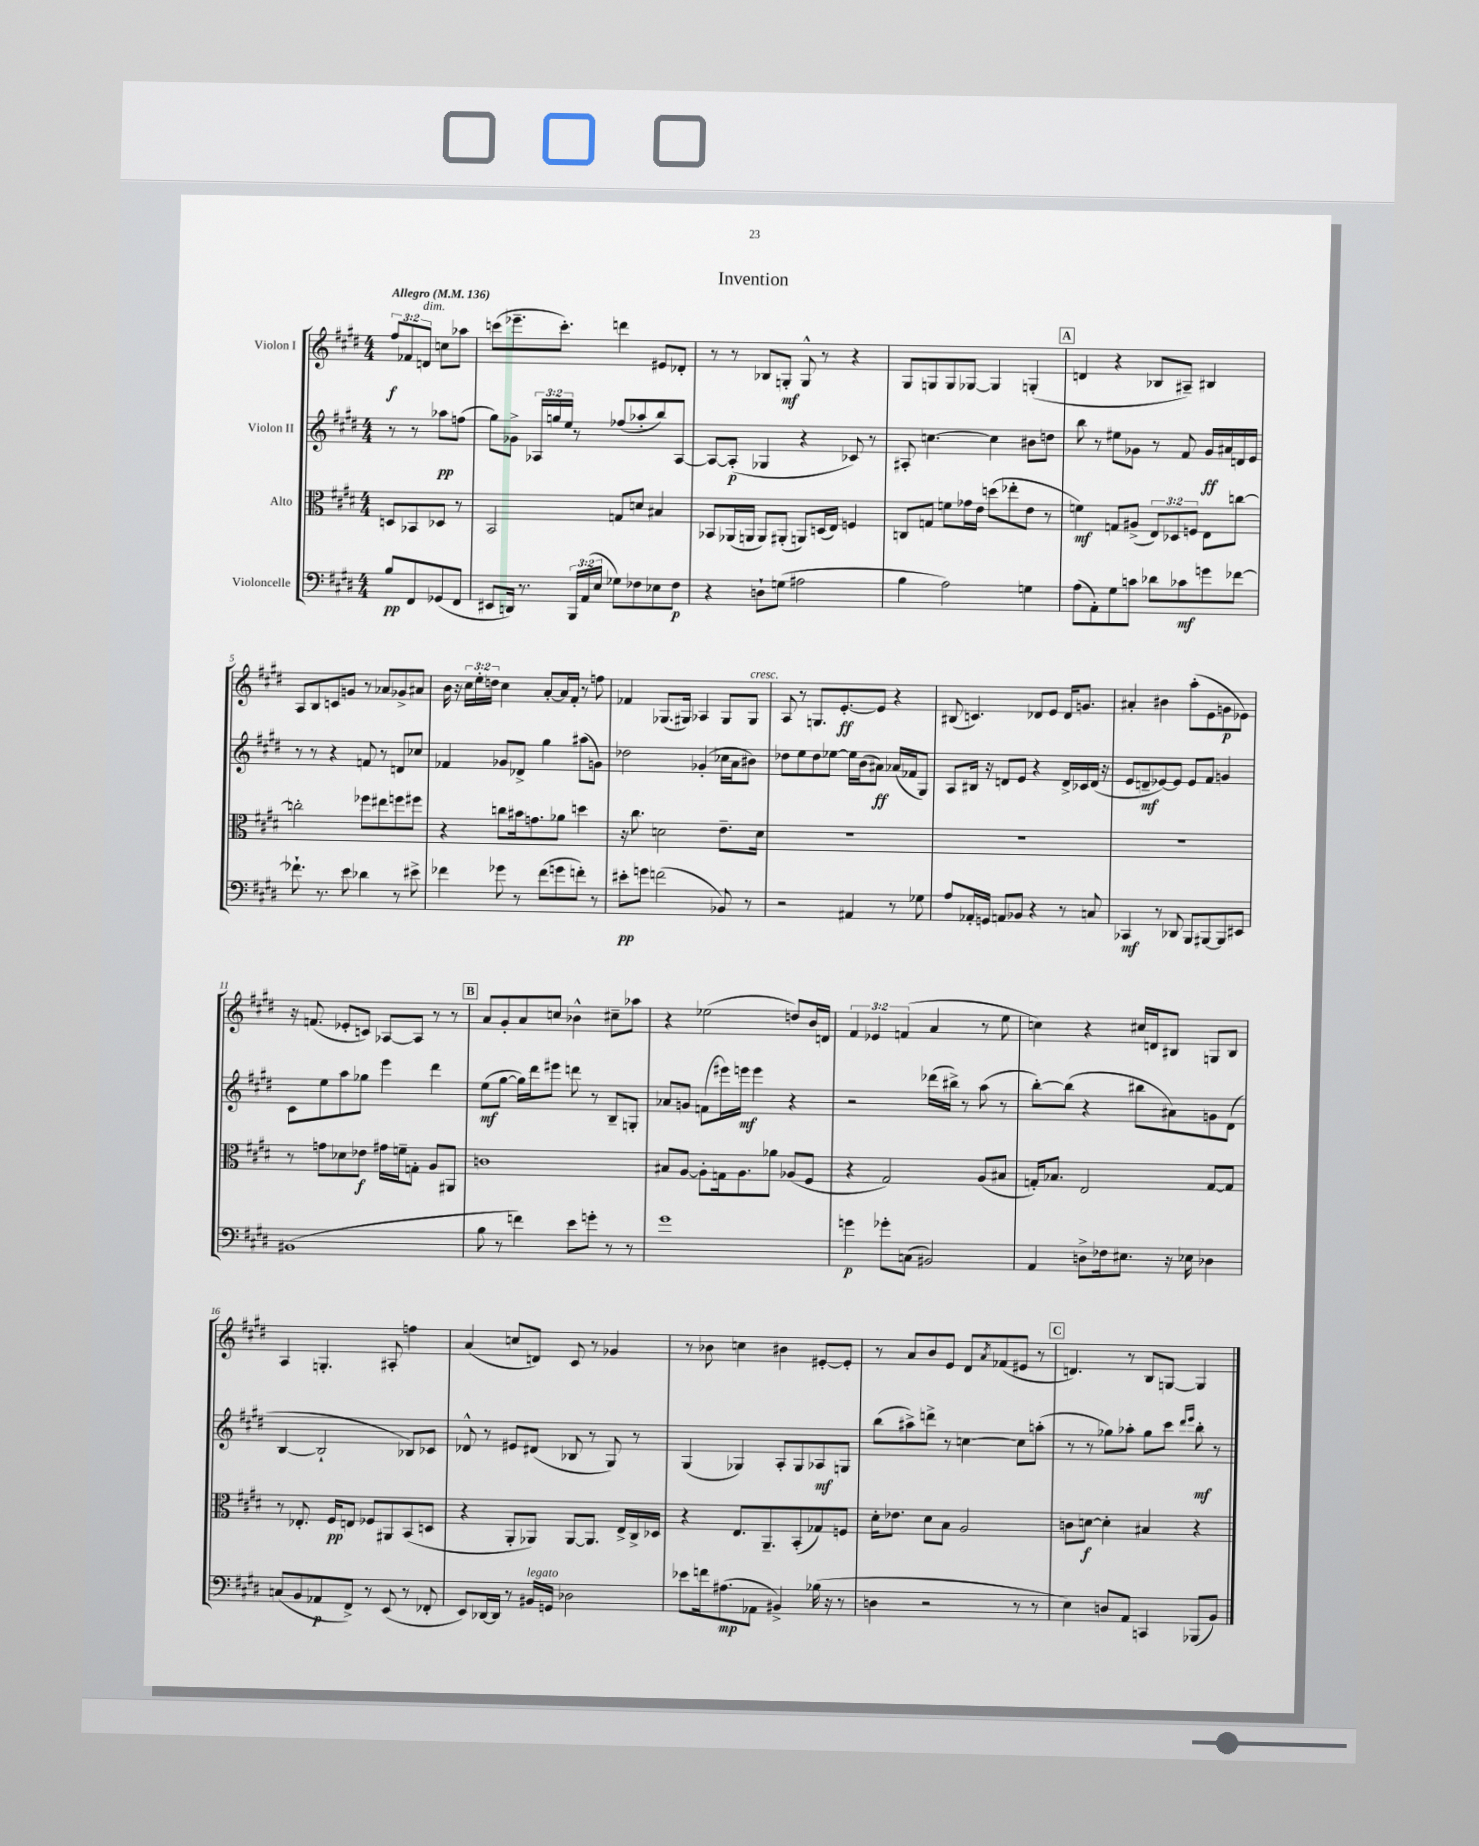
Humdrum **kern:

**kern	**kern	**kern	**kern
*staff4	*staff3	*staff2	*staff1
*clefF4	*clefC3	*clefG2	*clefG2
*k[f#c#g#d#]	*k[f#c#g#d#]	*k[f#c#g#d#]	*k[f#c#g#d#]
*M4/4	*M4/4	*M4/4	*M4/4
*MM136	*MM136	*MM136	*MM136
8B	8D	8r	12ff#
.	.	.	12f-
8FF#	8BB-	8r	.
.	.	.	12d
(8GG-	8D-	8aa-	8cc
8FF#	8r	(8ff	8aa-
=	=	=	=
8EE#	2BB	8gg#)	(8ccc
16DD)	.	8g-^	8.eee-~
8.r	.	.	.
.	.	24A-	.
.	.	24gg	.
.	.	.	8.ccc')
.	.	24ee	.
24BBB	.	8r	.
(24AA	.	.	.
24E	.	.	.
8G-)	8G	(8ff-	4ddd
8F-	8d	8aa-'	.
8E-	4B#	8bb)	8e#
8F-	.	[8A-	8d-'
=	=	=	=
4r	8BB-	8A-_	8r
.	(16AA-	(8A-']	8r
.	16AA	.	.
8D`	8AA)	4G-	8B-
(8G	(8AA#'	.	8G'
2A#	8AA)	4r	8G^^
.	(16D	.	8r
.	16E)	.	.
.	4F	8c-)	4r
.	.	8r	.
=	=	=	=
4B	8C	8A#'	8G#
.	8G	[4.cc	8G
2A)	8f	.	8G
.	16g-	.	[8G-
.	16e	.	.
.	(8dd	4cc]	4G-]
.	8ee-'	.	.
4G	8e	8b#	(4G'
.	8r	8dd	.
=	=	=	=
(8A	4f)	8bb	4d
8AA')	.	8r	.
8G#	8G	8ee#	4r
8c	(8A#^	8g-	.
8d-	12E)	8r	8B-
.	12D-	.	.
8c-	.	8f#	8A#~)
.	12F	.	.
8g	8E	16g-	4B#
.	.	16a#	.
[8f-	[8cc	16d	.
.	.	16e	.
=	=	=	=
8.f-`]	2cc']	8r	8A
.	.	8r	8B
8.r	.	.	.
.	.	4r	8c
8e	.	.	8g
4d-	8ff-	8f	8r
.	8ee#	8r	8a-
8r	8ff	8d	8g-^
8e#^	8ff#	8cc-	8a#
=	=	=	=
4f-	4r	4f-	16b
.	.	.	16r
.	.	.	24cc#
.	.	.	24ee'
.	.	.	24dd
8g-	8cc	8g-	4cc#
8r	16b#	8d-^	.
.	8.g	.	.
(8f-	.	4gg#	[8a'
8g	8a-	.	16a]
.	.	.	16f#'
8f')	4dd	(8aa#	8r
8r	.	8g)	8ff
=	=	=	=
8e#'	16r	2dd-	4f-
.	8.cc#	.	.
8g	.	.	.
(2f	2d	.	(8.G-
.	.	.	16G#)
.	.	(4g-'	4A-
8BB-)	8.e~	16cc-	8G#
.	.	16a	.
8r	.	8b#)	8G#
.	16d	.	.
=	=	=	=
2r	1r	8dd-	8A
.	.	8ee	8r
.	.	8dd-	8.G
.	.	[8ee-	.
.	.	.	[8.e'
4AA#	.	16ee-]	.
.	.	(16b	.
.	.	8a#)	8e]
8r	.	(16a-	4r
.	.	16f-	.
8G-	.	8G#)	.
=	=	=	=
8A	1r	8A	(8B#
16AA-'	.	16B#	4.c)
16GG	.	16r	.
8AA	.	8d	.
8BB-	.	8e	.
4r	.	4r	8d-
.	.	.	8e
8r	.	16d^	16d-
.	.	16c-	8.g
8C	.	(16d	.
.	.	16r	.
=	=	=	=
4CC-	1r	8e	4a#'
.	.	8d~	.
8r	.	[8e-)	4b#
8DD-	.	8e-]	.
8BBB	.	8e-	(8aa'
[8BBB#	.	8f#	8e
8BBB#]	.	4g	8g
8EE#	.	.	8e-)
=	=	=	=
(1BB#	8r	8c#	16r
.	.	.	(8.f
.	8g	8ee	.
.	8d-	8aa	8e-'
.	8e-	8gg-	8c)
.	16g#	4eee	[8A-
.	16f~	.	.
.	8G'	.	8A-]
.	8A	4ddd#	8r
.	8AA#	.	8r
=	=	=	=
8B	1c	(8ee	8a
8r	.	[8gg#	8g#'
4f)	.	16gg#])	8a
.	.	16ddd#	.
.	.	8eee#	8cc
8e	.	8ddd	4b-^^
8g'	.	8r	.
8r	.	8B~	8cc#~
8r	.	8G'	8aa-
=	=	=	=
1g#	8B#	8a-	4r
.	[8A	8g	.
.	8A']	(8f	(2ee-
.	16G	16eee#)	.
.	8.A	16eee	.
.	.	4eee	.
.	8a-	.	.
.	(8A-	4r	8dd)
.	8F#	.	16b
.	.	.	16d
=	=	=	=
4g	4r	2r	6f#
.	.	.	6e-
8g-'	2G#)	.	.
.	.	.	(6f
(8C	.	.	.
2BB#)	.	(16ddd-	4a
.	.	16bb#^)	.
.	.	8r	.
.	(8A	(8aa	8r
.	8B#	8r	8ee
=	=	=	=
4AA	16G')	[8bb')	4cc)
.	8.B-	.	.
.	.	(8bb]	.
8D^	2E	4r	4r
16F-	.	.	.
8.E#	.	.	.
.	.	8bb#	16cc#
.	.	.	16d
16r	.	8a#)	8B#
16E-	.	.	.
4D-	[8G	8g	8G
.	8G]	(8d#	8B#
=	=	=	=
(8C	8r	[4B	4A
8BB	8.E-'	.	.
8AA-	.	2B`]	4.G'
.	16F#	.	.
8FF#^)	8E	.	.
8r	8F-	.	.
(8EE	8AA#	.	8A#'
8r	(8BB	8B-)	4ff
8FF-'	8D	8c-	.
=	=	=	=
8EE)	4r	8d-^^	(4a
[16DD-	.	8r	.
16DD-]	.	.	.
8r	8AA'	8e#	8cc
16BB#	8AA-)	(8d#	8d)
16GG	.	.	.
2D-	[8AA-	8B-	8c#
.	8.AA-]	8r	8r
.	.	8G#)	4g-
.	16E^	.	.
.	16C#^	8r	.
.	16D-	.	.
=	=	=	=
8e-	4r	(4G#	8r
16f	.	.	8b-
(8.A#	.	.	.
.	8.E	4G-)	4cc
8AA-	.	.	.
.	8.AA~	.	.
4BB#^)	.	8A'	4b#
.	(8BB'	8G-	.
(16B-	8G-)	8A-	[8e#'
16r	.	.	.
8r	8F	8G	8e#']
=	=	=	=
4D	16d#'	(8bb	8r
.	8.e-	.	.
.	.	8aa#^)	8a
2r	8d#	8ddd^	8b
.	8B	8r	8e
.	2A	[4cc	8d#
.	.	.	8qa
.	.	.	(8f-
8r	.	8cc]	8e#
8r	.	(8aa'	8r
=	=	=	=
4E)	8c	8r	4.d)
.	[8d	8r	.
8D	4d']	8gg-)	.
8AA	.	8aa-'	8r
4CC	4B#	8gg-	8B
.	.	8ccc#	[8G
.	.	16qqddd#	.
.	.	16qqeee	.
(8BBB-	4r	8bb'	4G]
8BB)	.	8r	.
==	==	==	==
*-	*-	*-	*-
